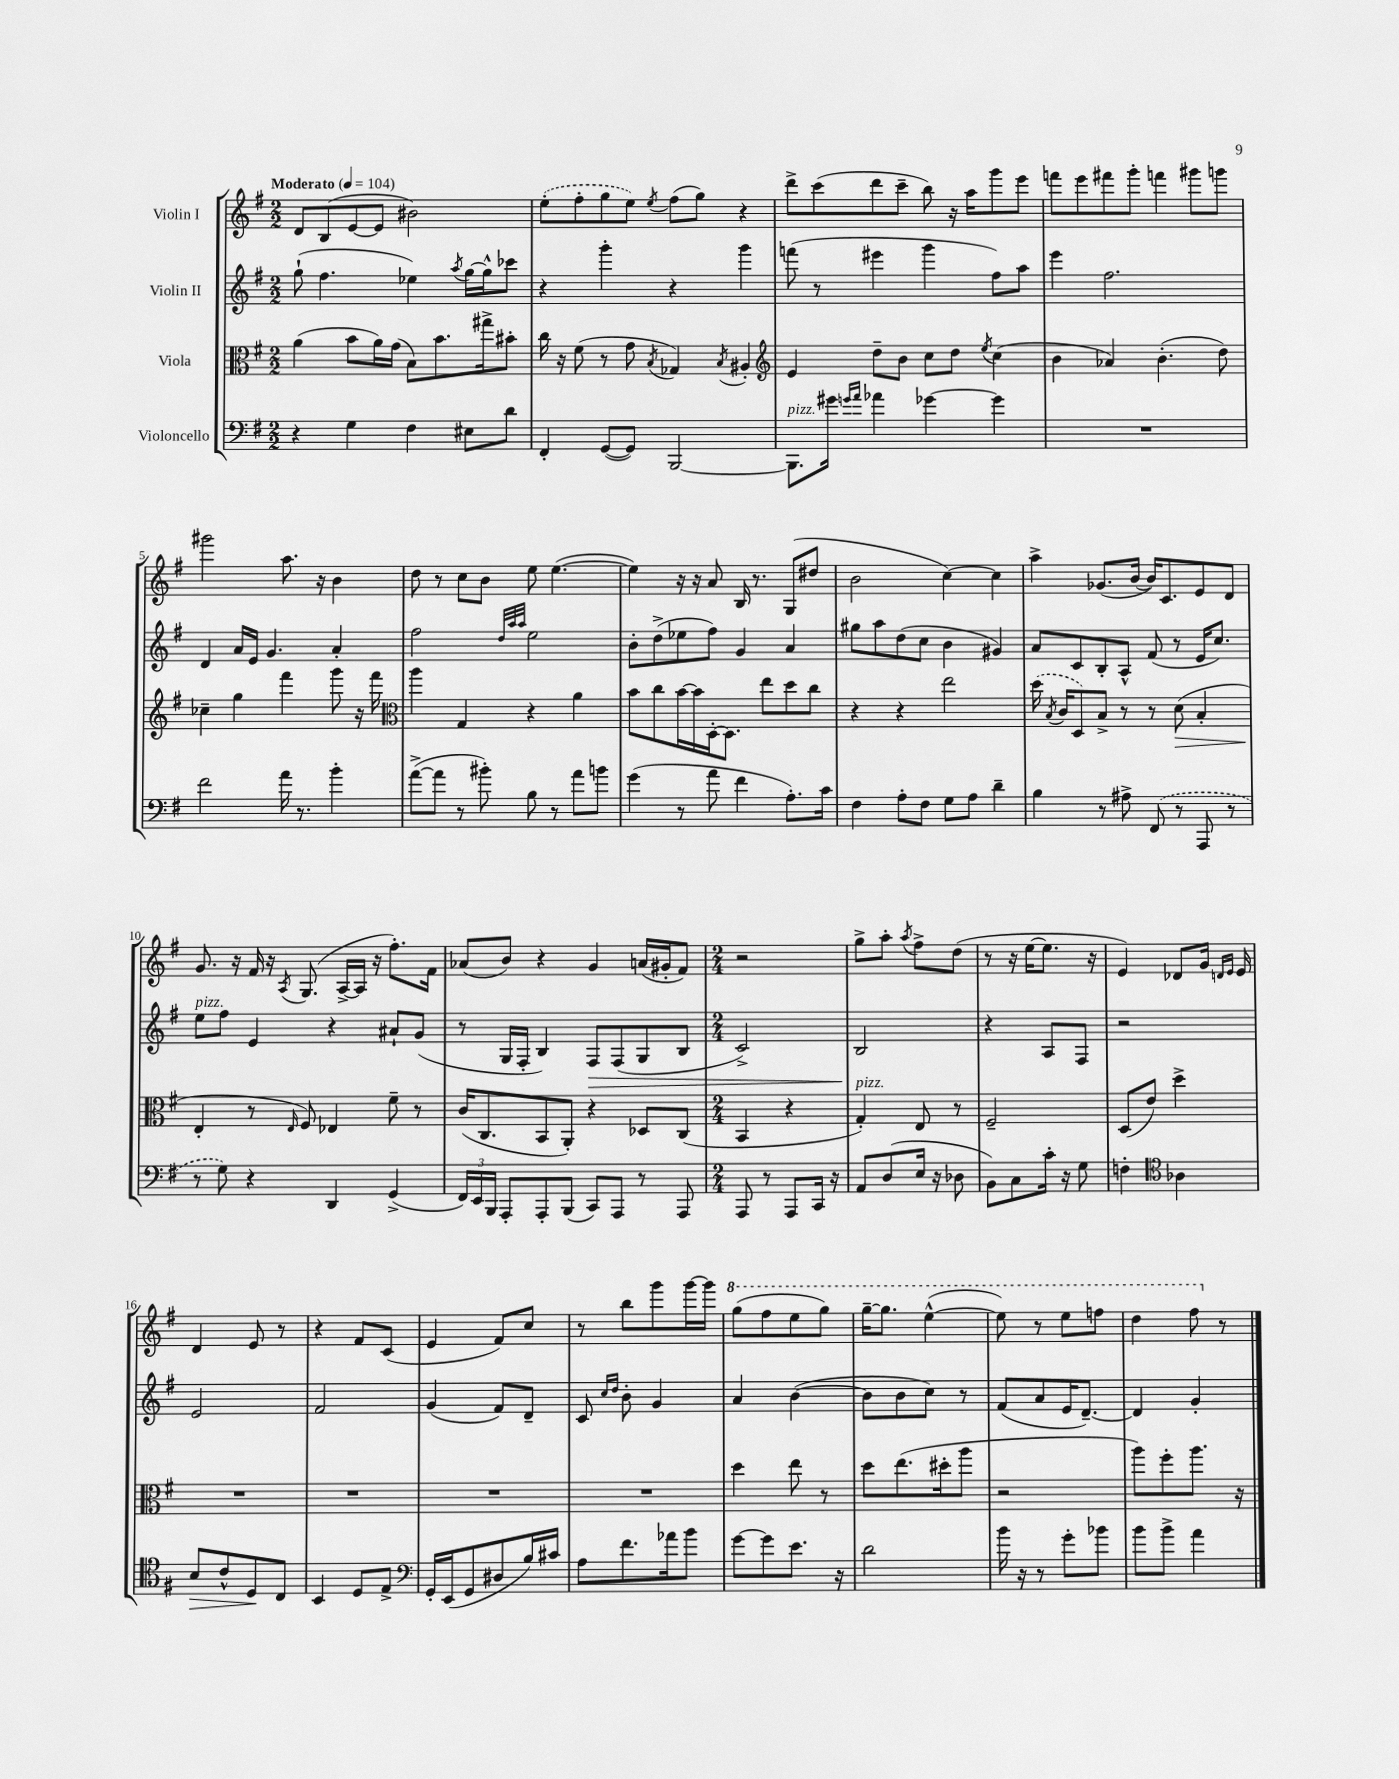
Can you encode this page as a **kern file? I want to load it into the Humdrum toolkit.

**kern	**kern	**kern	**kern
*staff4	*staff3	*staff2	*staff1
*clefF4	*clefC3	*clefG2	*clefG2
*k[f#]	*k[f#]	*k[f#]	*k[f#]
*M2/2	*M2/2	*M2/2	*M2/2
*MM104	*MM104	*MM104	*MM104
4r	(4a	(8gg`	8d
.	.	4.ff#	(8B
4G	8b	.	[8e
.	16a)	.	8e]
.	(16g	.	.
4F#	8B)	4ee-)	2b#)
.	8.b	.	.
.	.	8qaa	.
8E#	.	[16gg	.
.	16gg#^	16gg^^]	.
8d	8b#'	8ccc-	.
=	=	=	=
4FF#'	16cc	4r	(8ee'
.	16r	.	.
.	(8f#	.	8ff#'
([8GG	8r	4ggg'	8gg
8GG])	8g	.	8ee)
.	8qB	.	8qee
[2BBB	4G-)	4r	(8ff#
.	.	.	8gg)
.	8qB	.	.
.	4A#'	4ggg	4r
=	=	=	=
*	*clefG2	*	*
8.BBB]	4e	(8fff	8ddd^
.	.	8r	(8ccc
16g#	.	.	.
16qqg	.	.	.
16qqa	.	.	.
4a-	8dd~	4eee#	8ddd
.	8b	.	8ccc~
[4g-	8cc	4ggg	8bb)
.	8dd	.	16r
.	.	.	16aa
.	8qee	.	.
4g-]	(4cc	8ff#)	8ggg
.	.	8aa	8eee
=	=	=	=
1r	4b	4eee	8fff
.	.	.	8eee
.	4a-)	2.ff#	8fff#
.	.	.	8ggg'
.	(4.b'	.	4fff
.	.	.	8ggg#
.	8dd)	.	8ggg
=	=	=	=
2f#	4cc-~	4d	2ggg#
.	4gg	16a	.
.	.	16e	.
.	.	4.g	.
16a	4fff#	.	8.aa
8.r	.	.	.
.	.	.	16r
4b'	8ggg	4a'	4b
.	16r	.	.
.	16fff#	.	.
=	=	=	=
*	*clefC3	*	*
([8a^	4aa	2ff#	8dd
8a]	.	.	8r
8r	4G	.	8cc
8b#')	.	.	8b
.	.	32qqdd	.
.	.	32qqaa	.
.	.	32qqaa	.
8B	4r	2ee	8ee
8r	.	.	([4.ee
8a	4a	.	.
8b	.	.	.
=	=	=	=
(4g	8b	8b'	4ee])
.	8cc	(8dd^	.
8r	[16b	8ee-	16r
.	16b]	.	16r
8a	[16D'	8ff#)	8a
.	8.D]	.	.
4f#	.	4g	16B
.	.	.	8.r
.	8ee	.	.
8.A')	8dd	4a	(8G
.	8cc	.	8dd#
16c	.	.	.
=	=	=	=
4F#	4r	8gg#	2b
.	.	8aa	.
8A'	4r	(8dd	.
8F#	.	8cc	.
8G	2ee	4b	[4cc)
8A	.	.	.
4d~	.	4g#)	4cc]
=	=	=	=
4B	(16dd	8a	4aa^
.	8qB	.	.
.	16c	.	.
.	8D)	8c	.
8r	8B^	8B'	(8.g-
8A#^	8r	8A^^	.
.	.	.	[16b
(8FF#	8r	(8f#	16b])
.	.	.	8.c
8r	(8d	8r	.
8AAA	4B'	16e	8e
.	.	8.cc)	.
8r	.	.	8d
=	=	=	=
8r	4E'	8ee	8.g
8G)	.	8ff#	.
.	.	.	16r
4r	8r	4e	16f#
.	.	.	16r
.	16qqE	.	8qA
.	8F#)	.	(8.G
4DD	4E-	4r	.
.	.	.	[16A^
.	.	.	16A]
.	.	.	16r
(4GG^	8f#~	8a#`	8.ff#')
.	8r	(8g	.
.	.	.	16f#
=	=	=	=
24FF#)	(16c	8r	(8a-
24EE	.	.	.
.	8.C	.	.
24BBB	.	.	.
8AAA'	.	16G	8b)
.	.	16F#'	.
8AAA'	8BB	4B)	4r
(8BBB	8AA')	.	.
8CC)	4r	8F#	4g
8AAA	.	(8F#	.
8r	8D-	8G	(16a
.	.	.	16g#'
8AAA	(8C	8B	8f#)
=	=	=	=
*M2/4	*M2/4	*M2/4	*M2/4
8AAA	4BB	2c^)	2r
8r	.	.	.
8AAA	4r	.	.
16CC	.	.	.
16r	.	.	.
=	=	=	=
8AA	4G')	2B	8gg^
(8D	.	.	8aa'
.	.	.	8qaa
16E	8E	.	8ff#^
16r	.	.	.
8D-	8r	.	(8dd
=	=	=	=
8BB)	2F#~	4r	8r
8C	.	.	16r
.	.	.	[16ee
16c'	.	8A	8.ee]
16r	.	.	.
8G	.	8F#	.
.	.	.	16r
=	=	=	=
4F'	(8D	2r	4e)
.	8e)	.	.
*clefC4	*	*	*
4A-	4dd^	.	8d-
.	.	.	16g
.	.	.	16qqd
.	.	.	16qqe
.	.	.	16e
=	=	=	=
8B	2r	2e	4d
8c^^	.	.	.
8D	.	.	8e
8C	.	.	8r
=	=	=	=
4BB	2r	2f#	4r
8D	.	.	8f#
8E^	.	.	(8c
=	=	=	=
*clefF4	*	*	*
16GG'	2r	(4g	4e
(16EE	.	.	.
8GG	.	.	.
8D#	.	8f#)	8f#)
16B)	.	8d~	8cc
16c#	.	.	.
=	=	=	=
8A	2r	8c	8r
.	.	16qqcc	.
.	.	16qqdd	.
8.f#	.	8b'	8bb
.	.	4g	8ggg
16a-	.	.	.
8b	.	.	[16ggg
.	.	.	16ggg]
=	=	=	=
[8g	4dd	4a	(8ggg
8g]	.	.	8fff#
8.e	8ee	([4b	8eee
.	8r	.	8ggg)
16r	.	.	.
=	=	=	=
2d	8dd	8b]	[16ggg~
.	.	.	8.ggg]
.	(8.ee	8b	.
.	.	8cc)	([4eee^^
.	16dd#'	.	.
.	8aa	8r	.
=	=	=	=
16b	2r	(8f#	8eee])
16r	.	.	.
8r	.	8a	8r
8g'	.	16e	8eee
.	.	[8.d~)	.
8b-	.	.	8fff
=	=	=	=
8b	8aa)	4d]	4ddd
8b^	8ff#'	.	.
4a	8.aa	4g'	8fff#
.	.	.	8r
.	16r	.	.
==	==	==	==
*-	*-	*-	*-
